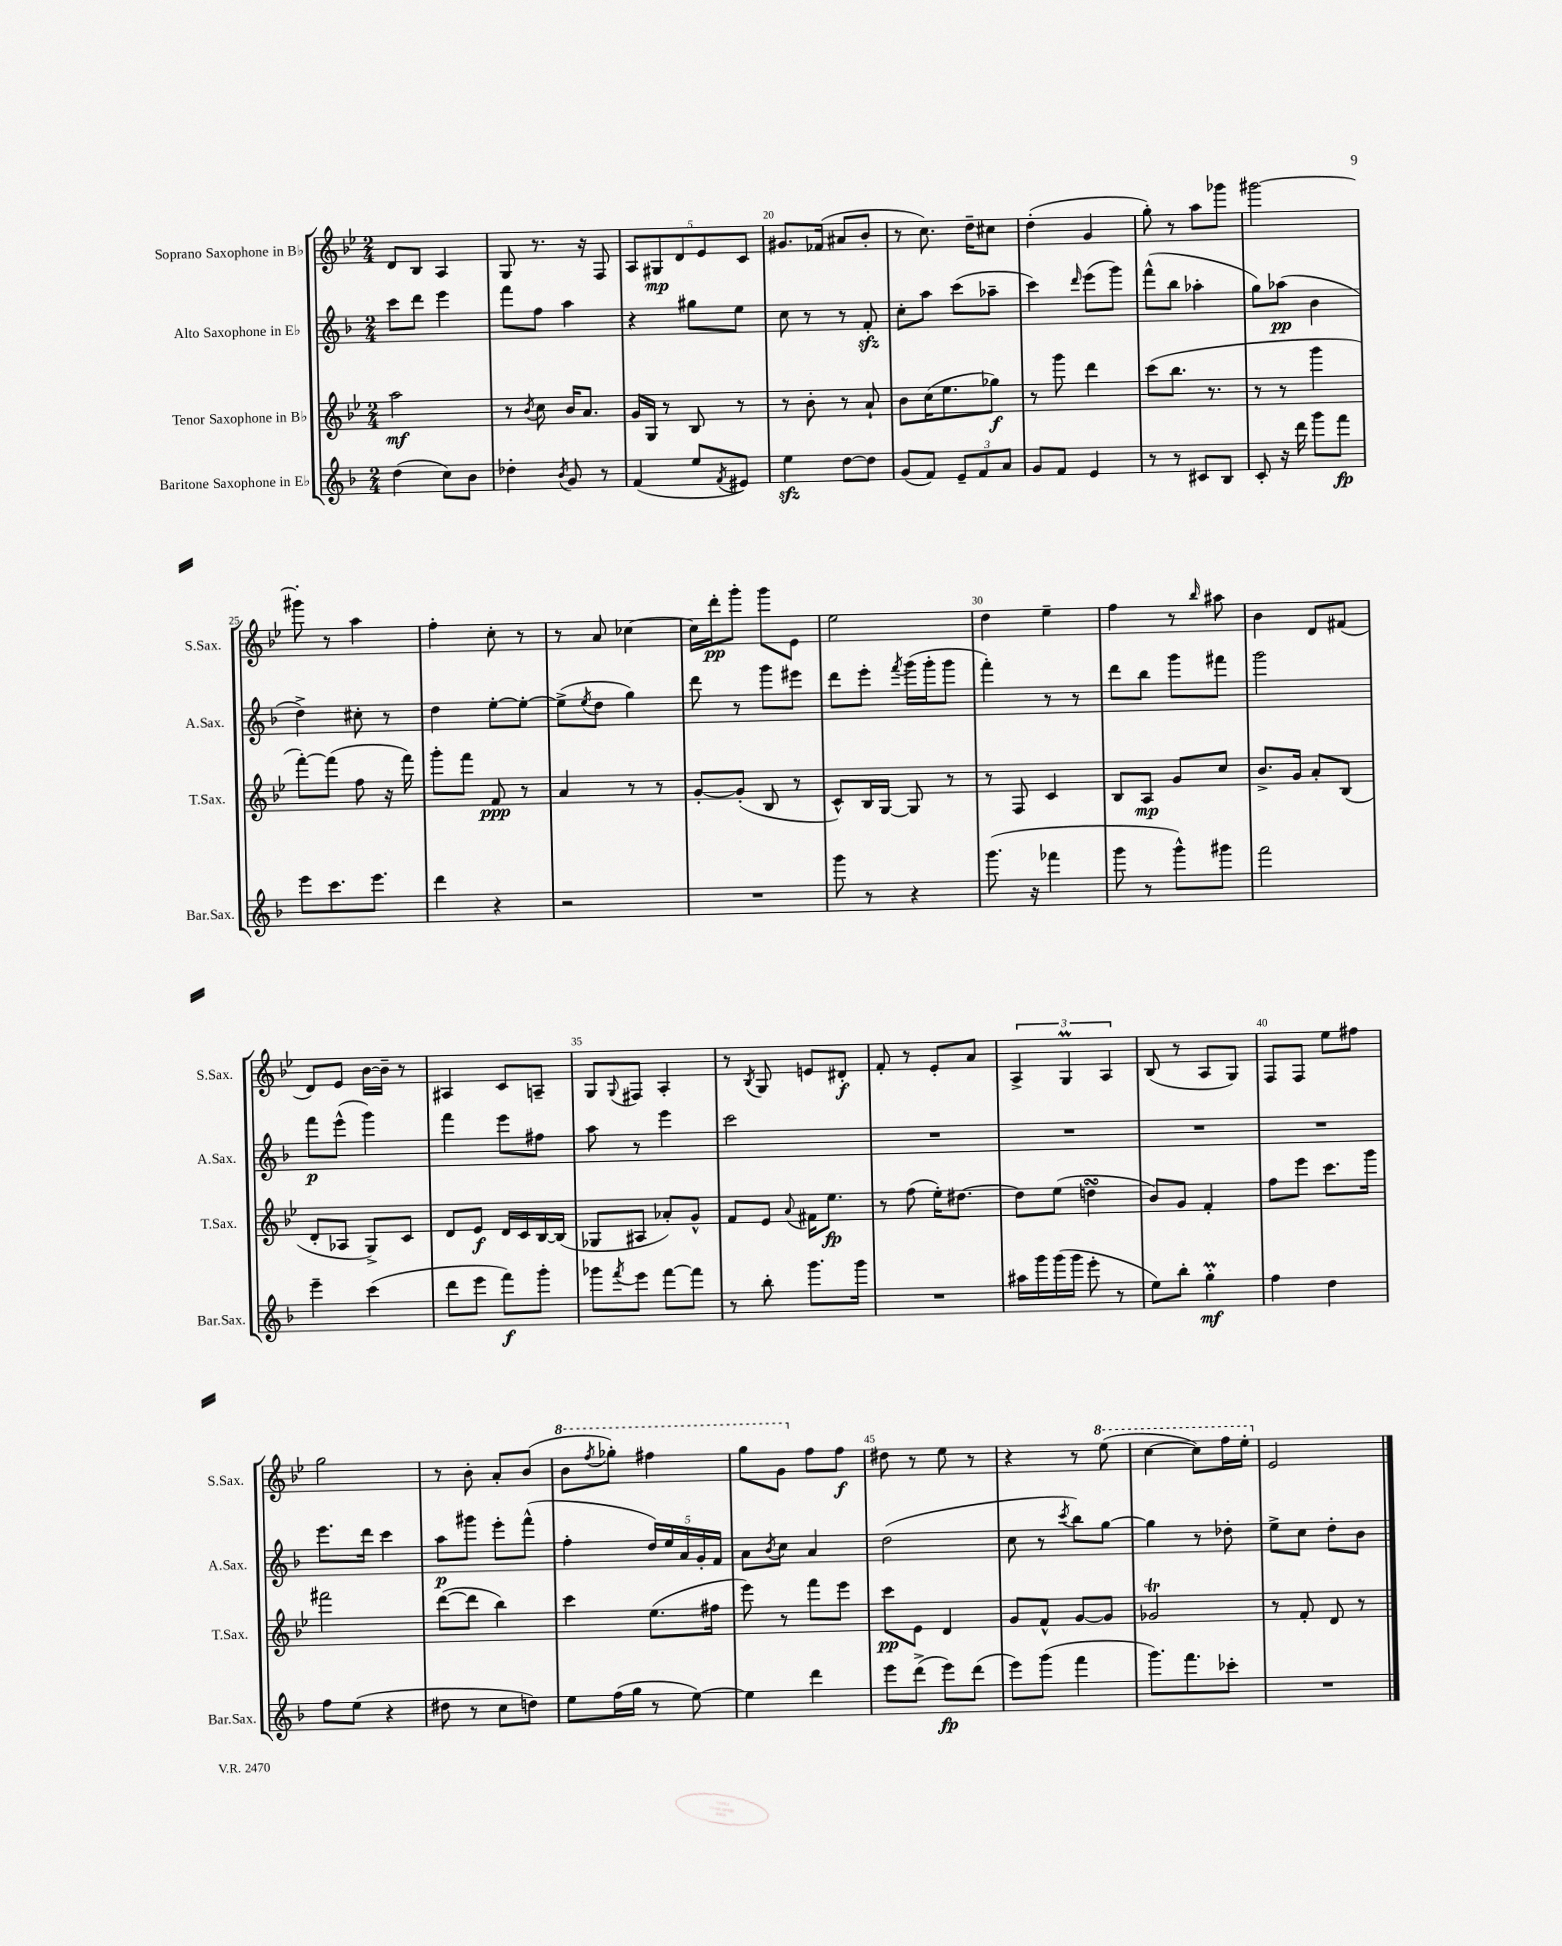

**kern	**kern	**kern	**kern
*staff4	*staff3	*staff2	*staff1
*clefG2	*clefG2	*clefG2	*clefG2
*k[b-]	*k[b-e-]	*k[b-]	*k[b-e-]
*M2/4	*M2/4	*M2/4	*M2/4
(4dd\	2aa\	8ccc\L	8d/L
.	.	8ddd\J	8B-/J
8cc\L)	.	4eee\	4A/
8b-\J	.	.	.
=	=	=	=
4dd-'\	8r	8fff\L	8G/
.	8qb-/	.	.
.	8cc\	8ff\J	8.r
8qb-/	.	.	.
8g/	16b-/LK	4aa\	.
.	8.a/J	.	16r
8r	.	.	8F/
=	=	=	=
(4f/	16g/LL	4r	10A/L
.	16G/JJ	.	.
.	.	.	10G#/
.	8r	.	.
.	.	.	10d/
8ee/L	8B-/	8gg#\L	.
.	.	.	10e-/
8qf/	.	.	.
8e#/J)	8r	8ee\J	.
.	.	.	10c/J
=	=	=	=
4ee\	8r	8cc\	8.g#/L
.	8b-'\	8r	.
.	.	.	(16f-/Jk
[8dd\L	8r	8r	8a#/L
8dd\]J	8a`/	8f'/	8b-'/J
=	=	=	=
(8g/L	8b-\L	8cc'\L	8r
8f/J)	(16cc\K	8aa\J	8.cc\)
.	8.ee-\	.	.
12e~/L	.	(8ccc\L	.
.	.	.	16dd~\LK
12f/	.	.	.
.	8gg-\J)	8aa-~\J	8cc#\J
12a/J	.	.	.
=	=	=	=
8g/L	8r	4ccc\)	(4dd'\
8f/J	8ggg\	.	.
.	.	16qqddd/	.
4e/	4ddd\	(8eee\L	4g/
.	.	8ggg\J)	.
=	=	=	=
8r	(8ccc\L	(8fff^^\L	8gg'\)
8r	8.bb-\J	8bb-\J	8r
8c#/L	.	4aa-'\	8aa\L
.	8.r	.	.
8B-/J	.	.	8ggg-\J
=	=	=	=
8c'/	8r	8gg\L)	[2ggg#\
16r	8r	(8aa-\J	.
16ddd\	.	.	.
8ggg\L	4ggg\	4b-\	.
8fff\J	.	.	.
=	=	=	=
8eee\L	[8fff'\L)	4dd^\)	8ggg#'\]
8.ccc\	(8fff\]J	.	8r
.	8ff\	8cc#'\	4aa\
8.eee\J	.	.	.
.	16r	8r	.
.	16fff\)	.	.
=	=	=	=
4ddd\	8ggg'\L	4dd\	4ff'\
.	8fff\J	.	.
4r	8f/	[8ee'\L	8cc'\
.	8r	8ee'\_J	8r
=	=	=	=
2r	4a/	(8ee^\]L	8r
.	.	8qee/	.
.	.	8dd\J	8a/
.	8r	4gg\)	[4cc-\
.	8r	.	.
=	=	=	=
2r	[8g'/L	8ddd\	16cc-\]LL
.	.	.	16ddd'\J
.	(8g'/]J	8r	8ggg'\J
.	8B-/	8ggg\L	8ggg\L
.	8r	8eee#\J	8e-\J
=	=	=	=
8ggg\	8c^^/L)	8ddd\L	2ee-\
8r	16B-/L	8eee'\J	.
.	[16G/JJ	.	.
.	.	8qfff/	.
4r	8G/]	(16ggg\LL	.
.	.	16ggg'\J	.
.	8r	8ggg\J	.
=	=	=	=
(8.ggg\	8r	4fff'\)	4dd\
.	8F/	.	.
16r	.	.	.
4fff-\	4c/	8r	4ee-~\
.	.	8r	.
=	=	=	=
8ggg\	8B-/L	8ddd\L	4ff\
8r	8A/J	8bb-\J	.
8ggg^^\L)	8g/L	8ggg\L	8r
.	.	.	16qqbb-/
8ggg#\J	8cc/J	8fff#\J	8aa#\
=	=	=	=
2fff\	8.b-^/L	2ggg\	4b-\
.	16g/Jk	.	.
.	8a'/L	.	8d/L
.	(8B-/J	.	(8f#/J
=	=	=	=
4eee~\	8d'/L	8fff\L	8d/L)
.	8A-/J	(8eee^^\J	8e-/J
(4ccc\	8G^/L)	4ggg\)	[16b-\LL
.	.	.	16b-~\]JJ
.	8c/J	.	8r
=	=	=	=
8ddd\L	8d/L	4fff\	4A#/
8eee\J	8e-/J	.	.
8fff\L)	16d/LL	8eee\L	8c/L
.	16c/	.	.
8ggg'\J	[16B-/	8ff#\J	8A~/J
.	(16B-/]JJ	.	.
=	=	=	=
8ggg-\L	8G-/L	8aa\	8G/L
8qfff/	.	.	8qqG/
8eee\J	8A#/J	8r	8F#/J
[8fff\L	8a-'/L)	4eee\	4A'/
8fff\]J	8g^^/J	.	.
=	=	=	=
8r	8f/L	2ccc\	8r
.	.	.	8qB-/
8bb-'\	8e-/J	.	8G/
.	8qqa/	.	.
8.ggg\L	16f#\LK	.	8e/L
.	8.ee-\J	.	.
.	.	.	8d#'/J
16ggg\Jk	.	.	.
=	=	=	=
2r	8r	2r	8f'/
.	(8ff\	.	8r
.	16ee-'\LK)	.	8e-'/L
.	[8.dd#\J	.	.
.	.	.	8a/J
=	=	=	=
16aa#\LL	8dd#\]L	2r	6A^/
16ggg\	.	.	.
(16ggg\	(8ee-\J	.	.
.	.	.	6G/
16ggg\JJ	.	.	.
8eee'\	4dd\	.	.
.	.	.	6A/
8r	.	.	.
=	=	=	=
8ee\L)	8b-/L)	2r	(8B-/
8bb-'\J	8g/J	.	8r
4gg'\	4f'/	.	8A/L
.	.	.	8G/J)
=	=	=	=
4ff\	8ff\L	2r	8F/L
.	8eee-\J	.	8F/J
4dd\	8.ccc\L	.	8ee-\L
.	.	.	8ff#\J
.	16ggg\Jk	.	.
=	=	=	=
8ff\L	2fff#\	8.eee\L	2gg\
(8ee\J	.	.	.
.	.	16ddd\Jk	.
4r	.	4ccc\	.
=	=	=	=
8dd#\	([8ddd\L	8aa\L	8r
8r	8ddd\]J	8ggg#\J	8b-'\
8cc\L	4bb-\)	8eee'\L	8a'/L
8dd\J)	.	(8fff^^\J	(8b-/J
=	=	=	=
8ee\L	4ccc\	4ff'\	8bb-\L
.	.	.	8qfff/
(16ff\L	.	.	8ggg-'\J)
16gg\JJ	.	.	.
8r	(8.ee-\L	20dd/LL)	4fff#\
.	.	20ee/	.
.	.	20a/	.
[8ee\)	.	.	.
.	.	20g'/	.
.	16ff#\Jk	.	.
.	.	20f/JJ	.
=	=	=	=
4ee\]	8eee-\)	8a\L	8ggg\L
.	.	8qb-/	.
.	8r	8cc\J	8gg\J
4ddd\	8fff\L	4a/	8ff\L
.	8eee-\J	.	8ff\J
=	=	=	=
8eee\L	8ccc\L	(2dd\	8dd#\
(8ddd^\J	8e-\J	.	8r
8eee\L)	4d/	.	8ee-\
(8ddd\J	.	.	8r
=	=	=	=
8eee\L)	8g/L	8cc\	4r
(8ggg\J	8f^^/J	8r	.
.	.	8qccc/	.
4fff\	[8g/L	8bb-\L)	8r
.	8g/]J	[8gg\J	(8eee-\
=	=	=	=
8.ggg\L)	2g-/	4gg\]	[4ccc\
8.fff\	.	.	.
.	.	8r	8ccc\]L)
8ccc-'\J	.	8dd-'\	16fff\L
.	.	.	16eee-'\JJ
=	=	=	=
2r	8r	8ee^\L	2e-/
.	8f'/	8cc\J	.
.	8d/	8dd'\L	.
.	8r	8b-\J	.
==	==	==	==
*-	*-	*-	*-
